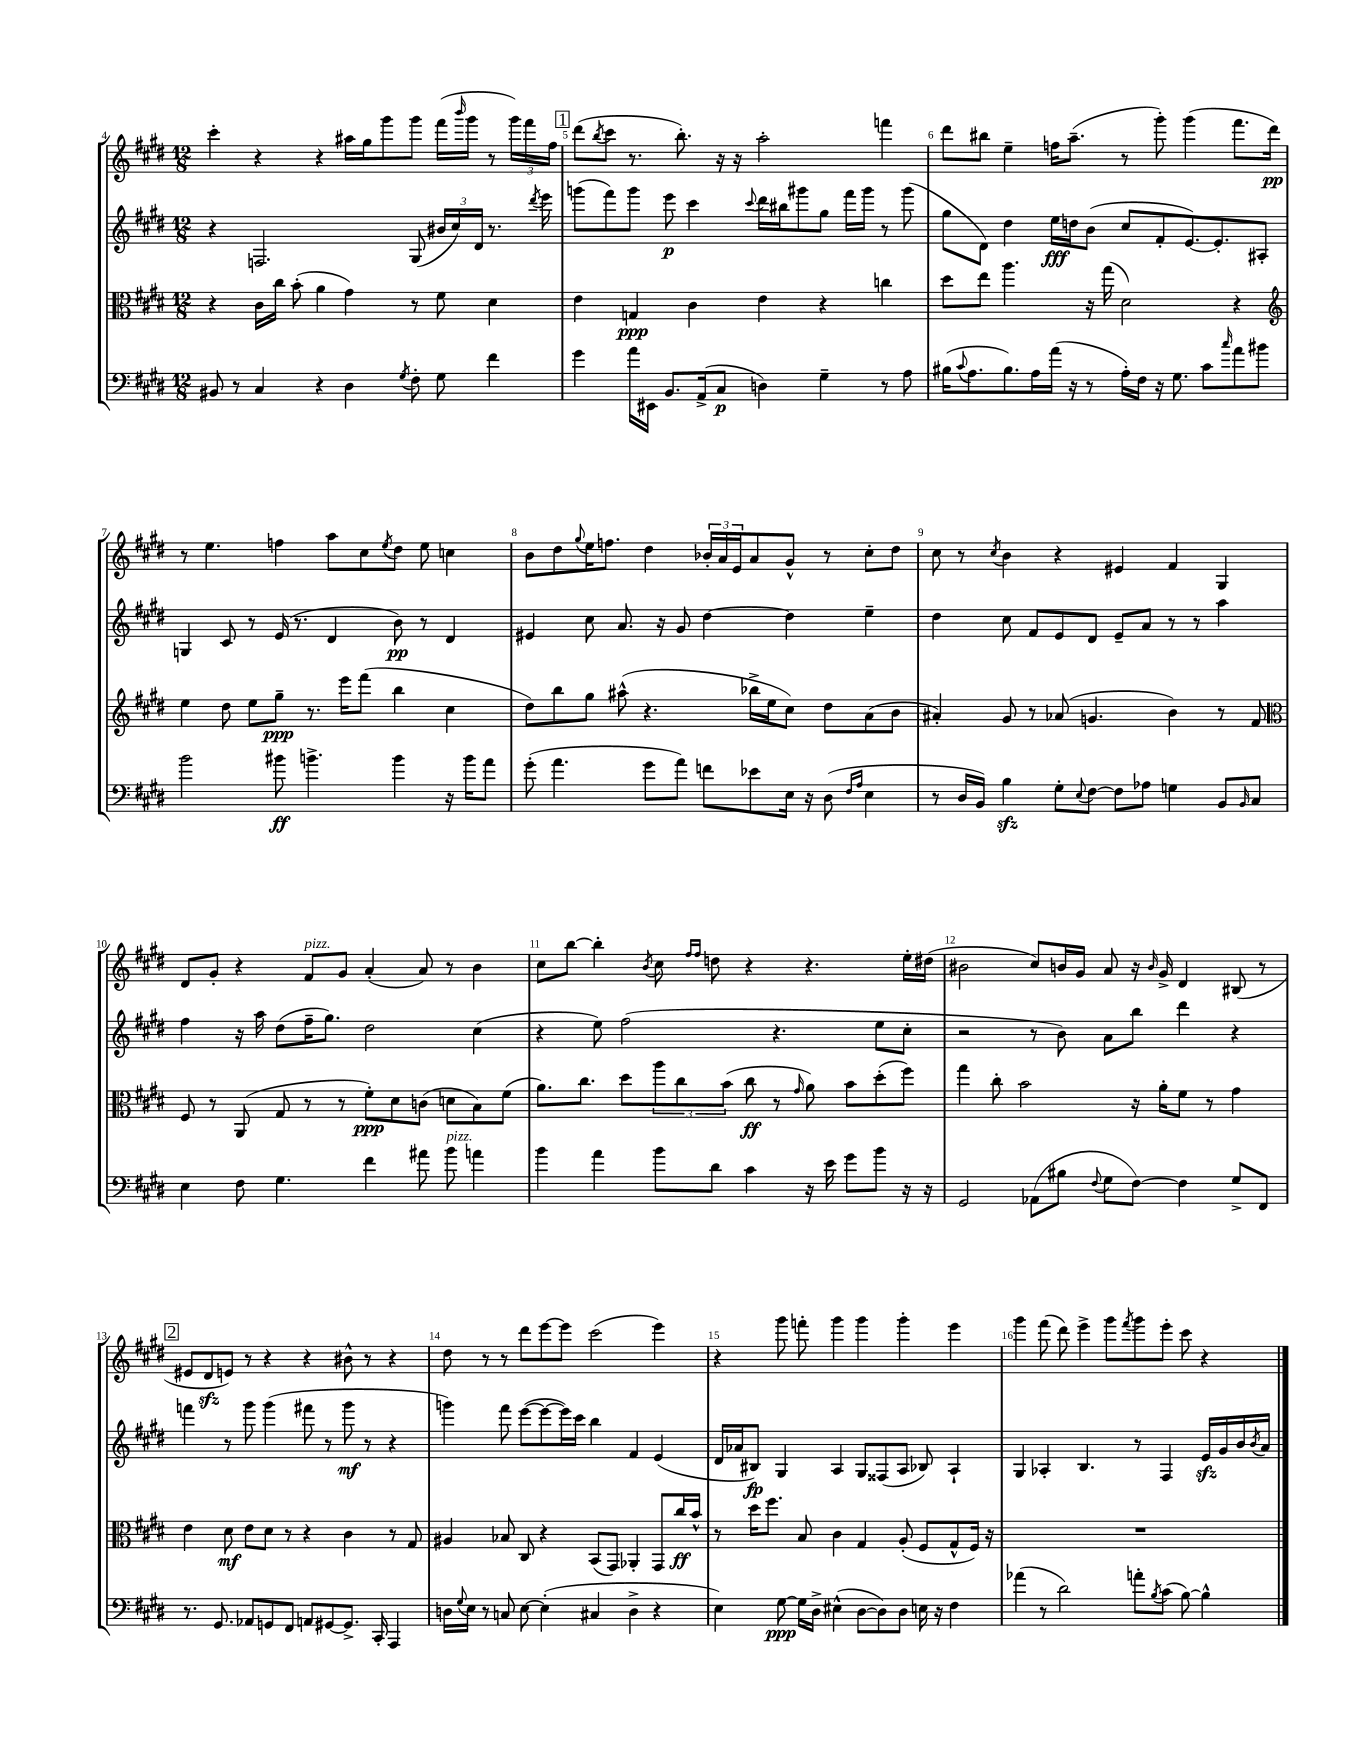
<<
\new StaffGroup <<
\new Staff = "s0" {
    \clef treble \key e \major \numericTimeSignature \time 12/8
    cis'''4-. r4 r4 ais''16 gis''16 gis'''8 gis'''8 fis'''16( \grace { b'''16 } gis'''16 r8 \tuplet 3/2 { gis'''16) fis'''16 fis''16 } |
    \mark \markup { \box "1" } dis'''8( \acciaccatura { b''8 } cis'''8 r8. b''8.-.) r16 r16 a''2-. f'''4 |
    dis'''8 bis''8 e''4-- f''16 a''8.--( r8 gis'''8-.) gis'''4( fis'''8. dis'''16\pp) |
    r8 e''4. f''4 a''8 cis''8 \acciaccatura { e''8 } dis''8 e''8 c''4 |
    b'8 dis''8 \appoggiatura { gis''8 } e''16 f''8. dis''4 \tuplet 3/2 { bes'16-. a'16 e'16 } a'8 gis'8-^ r8 cis''8-. dis''8 |
    cis''8 r8 \acciaccatura { cis''8 } b'4 r4 eis'4 fis'4 gis4 |
    dis'8 gis'8-. r4 fis'8^\markup { \italic "pizz." } gis'8 a'4-.( a'8) r8 b'4 |
    cis''8 b''8~ b''4-. \acciaccatura { b'8 } cis''8 \grace { fis''16 fis''16 } d''8 r4 r4. e''16-. dis''16( |
    bis'2 cis''8) b'16 gis'16 a'8 r16 \grace { b'16 } gis'16-> dis'4 bis8( r8 |
    \mark \markup { \box "2" } eis'8 dis'8\sfz e'8) r8 r4 r4 bis'8-^ r8 r4 |
    dis''8 r8 r8 dis'''8 e'''8~ e'''8 cis'''2( e'''4) |
    r4 gis'''8 f'''8-. gis'''4 gis'''4 gis'''4-. e'''4 |
    gis'''4 fis'''8( dis'''8) e'''4-> gis'''8 \acciaccatura { fis'''8 } gis'''8 e'''8-. cis'''8 r4 \bar "|." |
}
\new Staff = "s1" {
    \clef treble \key e \major \numericTimeSignature \time 12/8
    r4 f2. gis8( \tuplet 3/2 { bis'16 cis''16) dis'16 } r8. \acciaccatura { dis'''8 } e'''16 |
    \mark \markup { \box "1" } g'''8( fis'''8) g'''8 e'''8\p cis'''4 \appoggiatura { cis'''8 } dis'''16 bis''16 gis'''8 gis''8 fis'''16 gis'''16 r8 gis'''8( |
    gis''8 dis'8) dis''4 e''16\fff d''16 b'8( cis''8 fis'8-. e'8.~) e'8.-. ais8-. |
    g4 cis'8 r8 e'16( r8. dis'4 b'8\pp) r8 dis'4 |
    eis'4 cis''8 a'8. r16 gis'8 dis''4~ dis''4 e''4-- |
    dis''4 cis''8 fis'8 e'8 dis'8 e'8-- a'8 r8 r8 a''4 |
    fis''4 r16 a''16 dis''8( fis''16-- gis''8.) dis''2 cis''4( |
    r4 e''8) fis''2( r4. e''8 cis''8-. |
    r2 r8 b'8) a'8 b''8 dis'''4 r4 |
    \mark \markup { \box "2" } f'''4 r8 gis'''8 gis'''4( fis'''8 r8 gis'''8\mf r8 r4 |
    g'''4) fis'''8 e'''8~( e'''8~ e'''16) cis'''16 b''4 fis'4 e'4( |
    dis'16 aes'16 bis8\fp) gis4 a4 gis8 fisis8( a8 bes8) a4-! |
    gis4 aes4-. b4. r8 fis4 e'16\sfz gis'16 b'16 \acciaccatura { b'8 } a'16 \bar "|." |
}
\new Staff = "s2" {
    \clef alto \key e \major \numericTimeSignature \time 12/8
    r4 cis'16 cis''16 b'8-.( a'4 gis'4) r8 fis'8 dis'4 |
    \mark \markup { \box "1" } e'4 g4\ppp cis'4 e'4 r4 c''4 |
    dis''8 e''8 a''4. r16 gis''16( dis'2) r4 |
    \clef treble e''4 dis''8 e''8 gis''8--\ppp r8. e'''16 fis'''8( b''4 cis''4 |
    dis''8) b''8 gis''8 ais''8-^( r4. bes''16-> e''16 cis''8) dis''8 a'8( b'8 |
    ais'4-.) gis'8 r8 aes'8( g'4. b'4) r8 fis'8 |
    \clef alto fis8 r8 a,8( gis8 r8 r8 fis'8-.\ppp) dis'8 c'8( d'8 b8) fis'8( |
    a'8.) cis''8. dis''8 \tuplet 3/2 { a''8 cis''8 b'8( } cis''8\ff r8 \grace { gis'16 } a'8) b'8 dis''8-.( fis''8) |
    gis''4 cis''8-. b'2 r16 a'16-. fis'8 r8 gis'4 |
    \mark \markup { \box "2" } e'4 dis'8\mf e'8 dis'8 r8 r4 cis'4 r8 gis8 |
    ais4 bes8 cis8 r4 b,8( gis,8) aes,4-. gis,8 cis''16\ff b'16-^ |
    r8 dis''16 fis''8. b8 cis'4 gis4 a8-.( fis8 gis8-^ fis16) r16 |
    R1. \bar "|." |
}
\new Staff = "s3" {
    \clef bass \key e \major \numericTimeSignature \time 12/8
    bis,8 r8 cis4 r4 dis4 \acciaccatura { gis8 } fis8-. gis8 fis'4 |
    \mark \markup { \box "1" } gis'4 a'16 eis,16 b,8. a,16->( cis8\p d4) gis4-- r8 a8 |
    bis16( \appoggiatura { cis'8 } a8. bis8.) a16 a'16( r16 r8 a16-.) fis16 r16 gis8. cis'8 \grace { cis''16 } a'8 bis'8 |
    b'2 bis'8\ff b'4.-> b'4 r16 b'16 a'8 |
    gis'8-.( a'4. gis'8 a'8) f'8 ees'8 e16 r16 dis8( \grace { fis16 a16 } e4 |
    r8 dis16 b,16) b4\sfz gis8-. \appoggiatura { e8 } fis8~ fis8 aes8 g4 b,8 \grace { b,16 } cis8 |
    e4 fis8 gis4. fis'4 ais'8 b'8^\markup { \italic "pizz." } a'4 |
    b'4 a'4 b'8 dis'8 cis'4 r16 e'16 gis'8 b'8 r16 r16 |
    gis,2 aes,8( bis8 \appoggiatura { fis8 } gis8 fis8~) fis4 gis8-> fis,8 |
    \mark \markup { \box "2" } r8. gis,8. aes,8 g,8 fis,8 a,8 gis,8~ gis,8.-> cis,16-. a,,4 |
    d16 \appoggiatura { gis8 } e16 r8 c8 e8~ e4-.( cis4 d4-> r4 |
    e4) gis8~\ppp gis16 dis16-> eis4-^( dis8~ dis8) dis8 e16 r16 fis4 |
    aes'4( r8 dis'2) a'8-. \acciaccatura { b8 } cis'8( b8~) b4-^ \bar "|." |
}
>>
>>
\layout { \context { \Score currentBarNumber = #4 \override BarNumber.break-visibility = ##(#f #t #t) barNumberVisibility = #all-bar-numbers-visible } }
